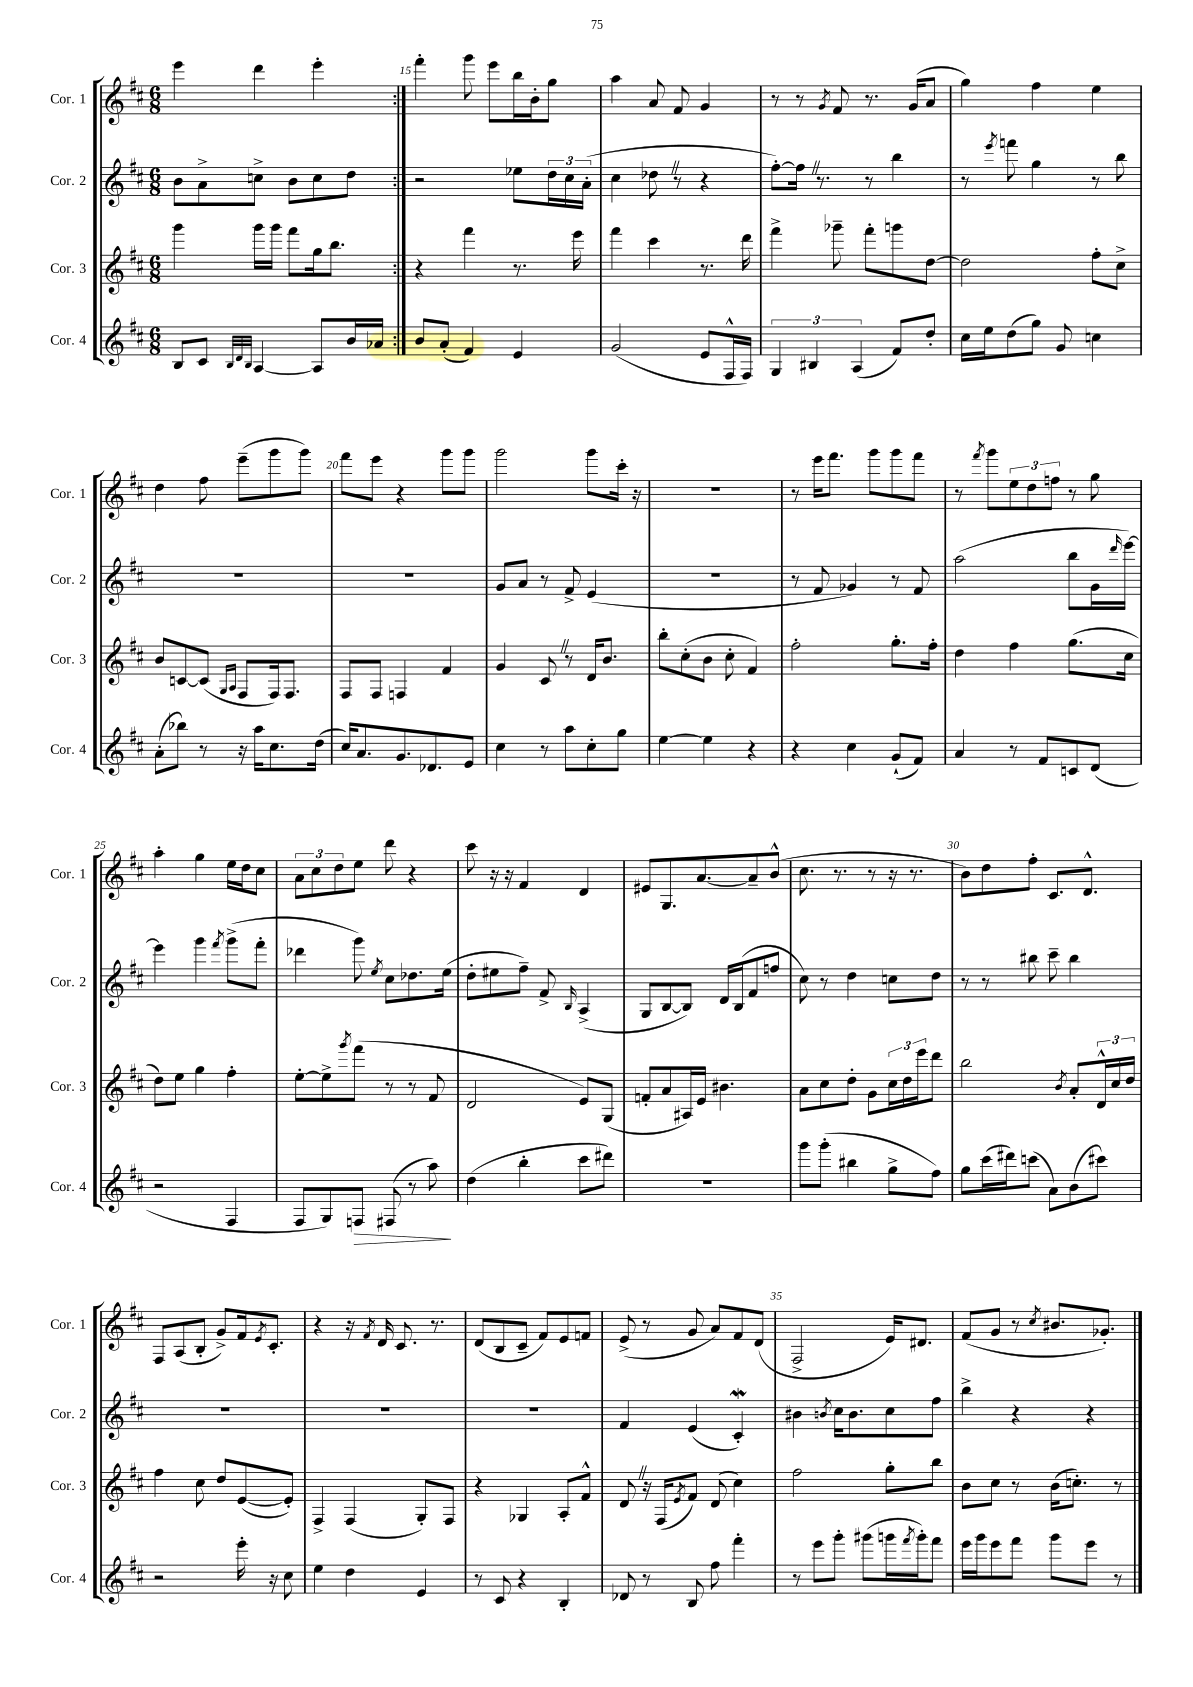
<<
\new StaffGroup <<
\new Staff = "s0" \with { instrumentName = "Cor. 1" shortInstrumentName = "Cor. 1" } {
    \clef treble \key d \major \numericTimeSignature \time 6/8
    \repeat volta 2 { e'''4 d'''4 e'''4-. | }
    fis'''4-. g'''8 e'''8 b''16 b'16-. g''8 |
    a''4 a'8 fis'8 g'4 |
    r8 r8 \acciaccatura { g'8 } fis'8 r8. g'16( a'8 |
    g''4) fis''4 e''4 |
    d''4 fis''8 e'''8--( g'''8 g'''8) |
    fis'''8 e'''8 r4 g'''8 g'''8 |
    g'''2 g'''8 cis'''16-. r16 |
    R2. |
    r8 e'''16 fis'''8. g'''8 g'''8 fis'''8 |
    r8 \acciaccatura { fis'''8 } g'''8 \tuplet 3/2 { e''8 d''8 f''8 } r8 g''8 |
    a''4-. g''4 e''16 d''16 cis''8 |
    \tuplet 3/2 { a'8 cis''8 d''8 } e''8 d'''8 r4 |
    cis'''8 r16 r16 fis'4 d'4 |
    eis'8 g8. a'8.~ a'8-- b'8-^( |
    cis''8. r8. r8 r16 r8. |
    b'8) d''8 fis''8-. cis'8. d'8.-^ |
    fis8 a8( b8-. g'8->) fis'16 \acciaccatura { e'8 } cis'8.-. |
    r4 r16 \acciaccatura { fis'8 } d'16 cis'8. r8. |
    d'8( b8 cis'8-- fis'8) e'8 f'8 |
    e'8->( r8 g'8 a'8) fis'8 d'8( |
    fis2-> e'16) dis'8. |
    fis'8( g'8 r8 \acciaccatura { cis''8 } bis'8. ges'8.-.) \bar "|." |
}
\new Staff = "s1" \with { instrumentName = "Cor. 2" shortInstrumentName = "Cor. 2" } {
    \clef treble \key d \major \numericTimeSignature \time 6/8
    \repeat volta 2 { b'8 a'8-> c''8-> b'8 c''8 d''8 | }
    r2 ees''8 \tuplet 3/2 { d''16 cis''16 a'16-.( } |
    cis''4 des''8 \once \override BreathingSign.text = \markup { \musicglyph "scripts.caesura.straight" } \breathe r8 r4 |
    fis''8~-.) fis''16 \once \override BreathingSign.text = \markup { \musicglyph "scripts.caesura.straight" } \breathe r8. r8 b''4 |
    r8 \acciaccatura { e'''8 } f'''8 g''4 r8 b''8 |
    R2. |
    R2. |
    g'8 a'8 r8 fis'8-> e'4( |
    R2. |
    r8 fis'8 ges'4) r8 fis'8 |
    a''2( b''8 g'16 \grace { d'''16 } e'''16~) |
    e'''4 g'''4 \acciaccatura { fis'''8 } g'''8->( fis'''8-. |
    des'''4 g'''8) \acciaccatura { e''8 } cis''8 des''8. e''16( |
    d''8-. eis''8 fis''8--) fis'8-> \grace { b16 } a4->( |
    g8 b8~ b8) d'16 b16( fis'8 f''8 |
    cis''8) r8 d''4 c''8 d''8 |
    r8 r8 bis''8 cis'''8-- bis''4 |
    R2. |
    R2. |
    R2. |
    fis'4 e'4( cis'4-.\mordent) |
    bis'4 \acciaccatura { b'8 } cis''16 b'8. cis''8 fis''8 |
    b''4-> r4 r4 \bar "|." |
}
\new Staff = "s2" \with { instrumentName = "Cor. 3" shortInstrumentName = "Cor. 3" } {
    \clef treble \key d \major \numericTimeSignature \time 6/8
    \repeat volta 2 { g'''4 g'''16 g'''16 fis'''8 g''16 b''8. | }
    r4 fis'''4 r8. e'''16 |
    fis'''4 cis'''4 r8. d'''16 |
    fis'''4-> ges'''8-- fis'''8-. g'''8 d''8~ |
    d''2 fis''8-. cis''8-> |
    b'8 c'8~ c'8( \grace { g16 a16 } fis8 fis16) fis8. |
    fis8 fis8 f4 fis'4 |
    g'4 cis'8 \once \override BreathingSign.text = \markup { \musicglyph "scripts.caesura.straight" } \breathe r8 d'16 b'8. |
    b''8-. cis''8-.( b'8 cis''8-. fis'4) |
    fis''2-. g''8.-. fis''16-. |
    d''4 fis''4 g''8.( cis''16 |
    d''8) e''8 g''4 fis''4-. |
    e''8~-. e''8-> \acciaccatura { g'''8 } fis'''8( r8 r8 fis'8 |
    d'2 e'8) g8( |
    f'8-. a'8 ais16) e'16 bis'4. |
    a'8 cis''8 d''8-. g'8 \tuplet 3/2 { cis''16 d''16 e'''16 } d'''8 |
    b''2 \acciaccatura { b'8 } a'8-. \tuplet 3/2 { d'16-^ cis''16 d''16 } |
    fis''4 cis''8 d''8 e'8~( e'8-.) |
    fis4-> fis4( g8-.) fis8 |
    r4 ges4 a8-. fis'8-^ |
    d'8 \once \override BreathingSign.text = \markup { \musicglyph "scripts.caesura.straight" } \breathe r16 fis16( \acciaccatura { e'8 } fis'8) d'8( cis''4) |
    fis''2 g''8-. b''8 |
    b'8 cis''8 r8 b'16( c''8.-.) r8 \bar "|." |
}
\new Staff = "s3" \with { instrumentName = "Cor. 4" shortInstrumentName = "Cor. 4" } {
    \clef treble \key d \major \numericTimeSignature \time 6/8
    \repeat volta 2 { b8 cis'8 \grace { b32 d'32 b32 } a4~ a8 b'16 aes'16 | }
    b'8 a'8-.( fis'4) e'4 |
    g'2( e'8 fis16-^ fis16) |
    \tuplet 3/2 { g4 bis4 a4( } fis'8) d''8-. |
    cis''16 e''16 d''8( g''8) g'8 c''4 |
    a'8-.( bes''8) r8 r16 a''16 cis''8. d''16( |
    cis''16) a'8. g'8. des'8. e'8 |
    cis''4 r8 a''8 cis''8-. g''8 |
    e''4~ e''4 r4 |
    r4 cis''4 g'8-!( fis'8) |
    a'4 r8 fis'8 c'8 d'8( |
    r2 fis4 |
    fis8 g8) f8\> fis8( r8 a''8\!) |
    d''4( b''4-. cis'''8 dis'''8) |
    R2. |
    g'''8 g'''8-.( bis''4 g''8-> fis''8) |
    g''8 cis'''16( dis'''16) c'''8( a'8) b'8( cis'''8) |
    r2 e'''16-. r16 cis''8 |
    e''4 d''4 e'4 |
    r8 cis'8 r4 b4-. |
    des'8 r8 b8 fis''8 fis'''4-. |
    r8 e'''8 g'''8-. gis'''8( g'''16 \acciaccatura { fis'''8 } g'''16-.) fis'''8 |
    e'''16 g'''16 e'''8 fis'''8 g'''8 e'''8 r8 \bar "|." |
}
>>
>>
\layout { \context { \Score currentBarNumber = #14 \override BarNumber.break-visibility = ##(#f #t #t) barNumberVisibility = #(every-nth-bar-number-visible 5) } }
